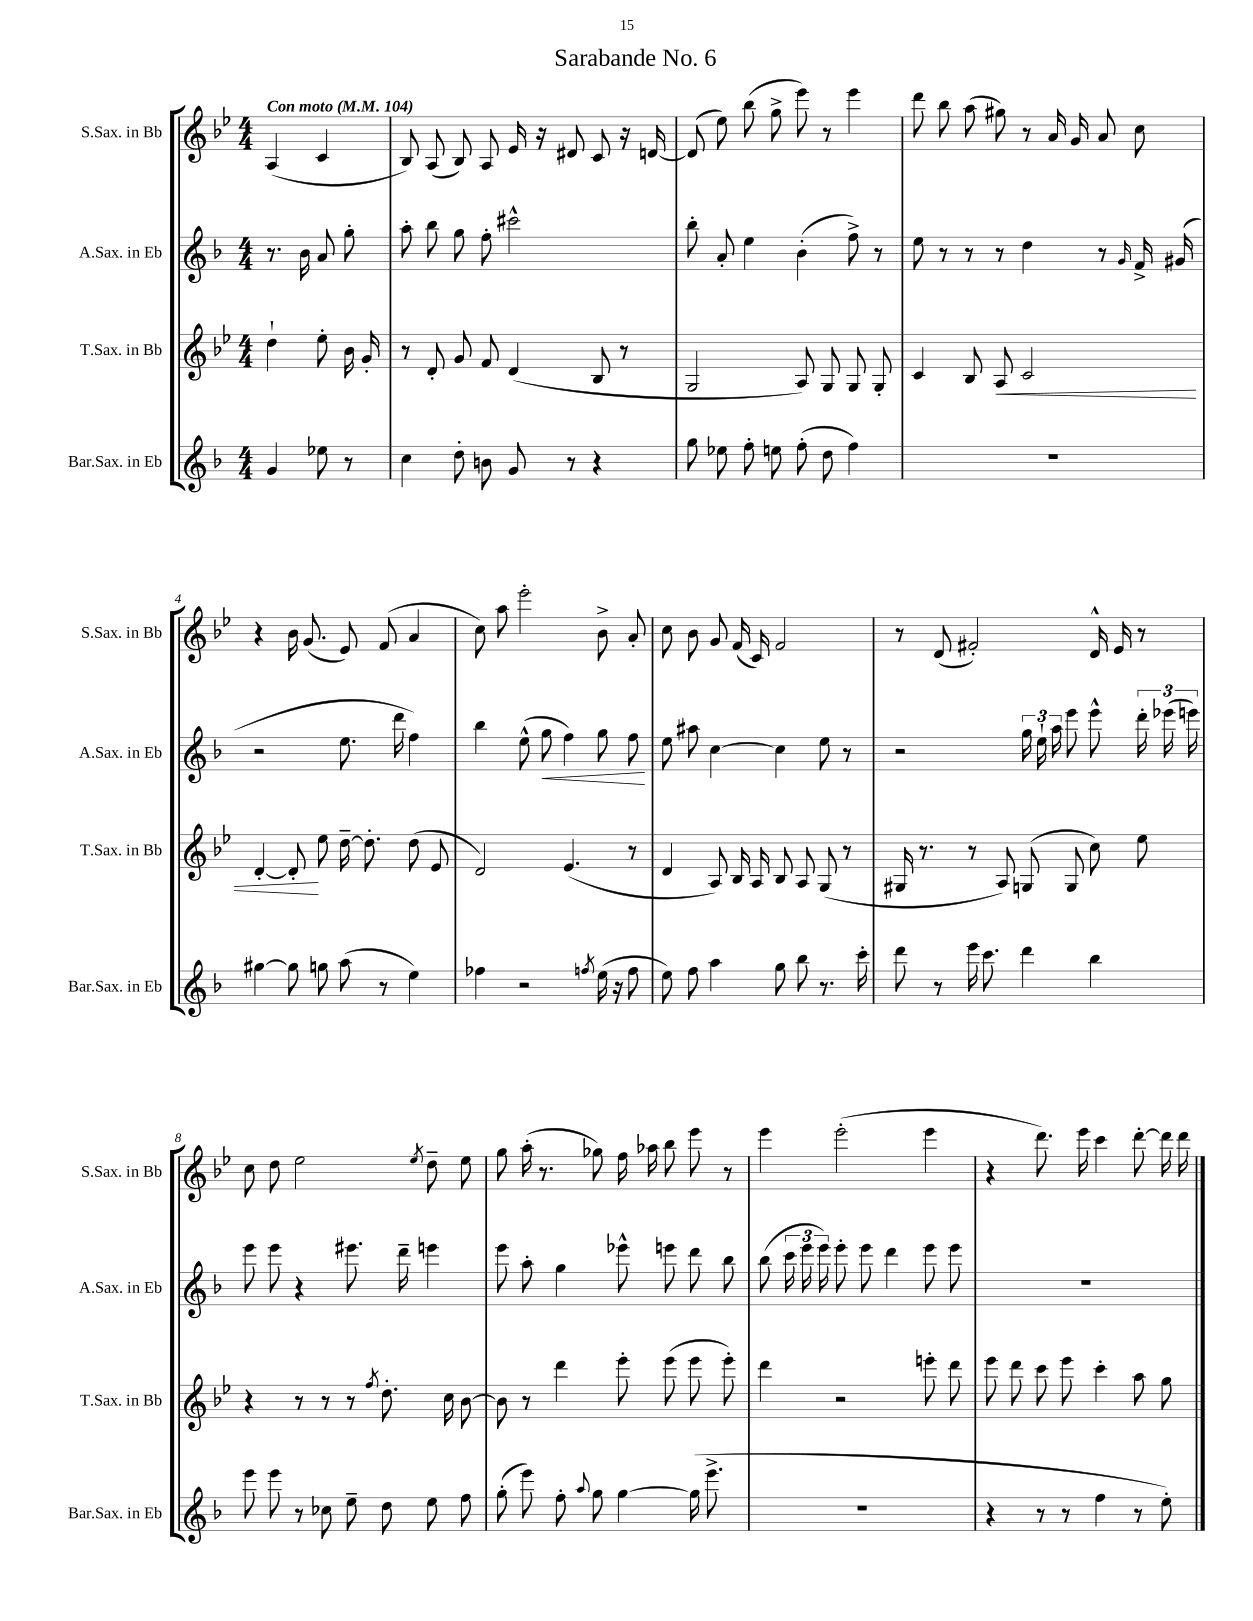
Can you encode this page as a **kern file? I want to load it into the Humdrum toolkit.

**kern	**kern	**kern	**kern
*staff4	*staff3	*staff2	*staff1
*clefG2	*clefG2	*clefG2	*clefG2
*k[b-]	*k[b-e-]	*k[b-]	*k[b-e-]
*M4/4	*M4/4	*M4/4	*M4/4
*MM104	*MM104	*MM104	*MM104
4g	4dd`	8.r	(4A
.	.	16b-	.
8ee-	8ee-'	8a	4c
8r	16b-	8gg'	.
.	16g'	.	.
=	=	=	=
4cc	8r	8aa'	8B-)
.	8d'	8bb-	(8A
8dd'	8g	8gg	8B-)
8b	8f	8ff'	8A
8g	(4d	2ccc#^^	16e-
.	.	.	16r
8r	.	.	8d#
4r	8B-	.	8c
.	8r	.	16r
.	.	.	[16d
=	=	=	=
8gg	2G	8bb-'	(8d]
8ee-	.	8a'	8ee-)
8ff'	.	4ee	(8bb-
8ee	.	.	8gg^
(8ff'	8A)	(4b-'	8eee-)
8dd	8G	.	8r
4ff)	8G	8ff^)	4eee-
.	8G'	8r	.
=	=	=	=
1r	4c	8ee	8ddd
.	.	8r	8bb-
.	8B-	8r	(8aa
.	8A	8r	8gg#)
.	2c	4dd	8r
.	.	.	16a
.	.	.	16g
.	.	8r	8a
.	.	16qqg	.
.	.	16f^	8cc
.	.	(16g#	.
=	=	=	=
[4gg#	[4d'	2r	4r
8gg#]	8d']	.	16b-
.	.	.	(8.g
8gg	8ee-	.	.
(8aa	[16dd~	8.ee	8e-)
.	8.dd']	.	.
8r	.	.	(8f
.	.	16ddd	.
4ee)	(8dd	4ff)	4a
.	8e-	.	.
=	=	=	=
4ff-	2d)	4bb-	8cc)
.	.	.	8aa
2r	.	(8ee^^	2eee-'
.	.	8gg	.
.	(4.e-	4ff)	.
8qff	.	.	.
(16ee	.	8gg	8b-^
16r	.	.	.
8ff	8r	8ff	8a'
=	=	=	=
8ee)	4d	8ee	8cc
8ff	.	8aa#	8b-
4aa	8A)	[4cc	8g
.	16B-	.	(16f
.	16A	.	16c)
8gg	8B-	4cc]	2f
8bb-	8A	.	.
8.r	(8G	8ee	.
.	8r	8r	.
16ccc'	.	.	.
=	=	=	=
8ddd	16G#	2r	8r
.	8.r	.	.
8r	.	.	(8d
16eee	8r	.	2f#')
8.ccc	.	.	.
.	8A)	.	.
4ddd	(8G	24gg	.
.	.	24ee`	.
.	.	24aa	.
.	8G	8eee	.
4bb-	8cc)	8eee^^	16d^^
.	.	.	16e-
.	8ee-	24ddd'	8r
.	.	(24eee-	.
.	.	24eee)	.
=	=	=	=
8eee	4r	8eee	8cc
8eee	.	8eee	8dd
8r	8r	4r	2ee-
8cc-	8r	.	.
8ee~	8r	8.eee#	.
.	8qff	.	.
8dd	8.dd'	.	.
.	.	16ddd~	.
.	.	.	8qee-
8ee	.	4eee	8dd~
.	16cc	.	.
8ff	[8b-	.	8ee-
=	=	=	=
(8gg'	8b-]	8eee	8gg
8eee)	8r	8aa'	(16aa'
.	.	.	8.r
8ff'	4ddd	4gg	.
8qqaa	.	.	.
8gg	.	.	8gg-)
[4gg	8eee-'	8eee-^^	16ff
.	.	.	16aa-
.	(8eee-	8eee	8bb-
(16gg]	8eee-	8ddd	8eee-
8.eee^	.	.	.
.	8eee-')	8bb-	8r
=	=	=	=
1r	4ddd	(8bb-	4eee-
.	.	24ccc	.
.	.	24eee	.
.	.	24eee)	.
.	2r	8eee'	(2eee-'
.	.	8eee	.
.	.	4ddd	.
.	8eee'	8eee	4eee-
.	8ddd	8eee	.
=	=	=	=
4r	8eee-	1r	4r
.	8ddd	.	.
8r	8ccc	.	8.ddd)
8r	8eee-	.	.
.	.	.	16eee-
4ff	4ccc'	.	4ccc
8r	8aa	.	[8ddd'
8ee')	8gg	.	16ddd]
.	.	.	16ddd
==	==	==	==
*-	*-	*-	*-
